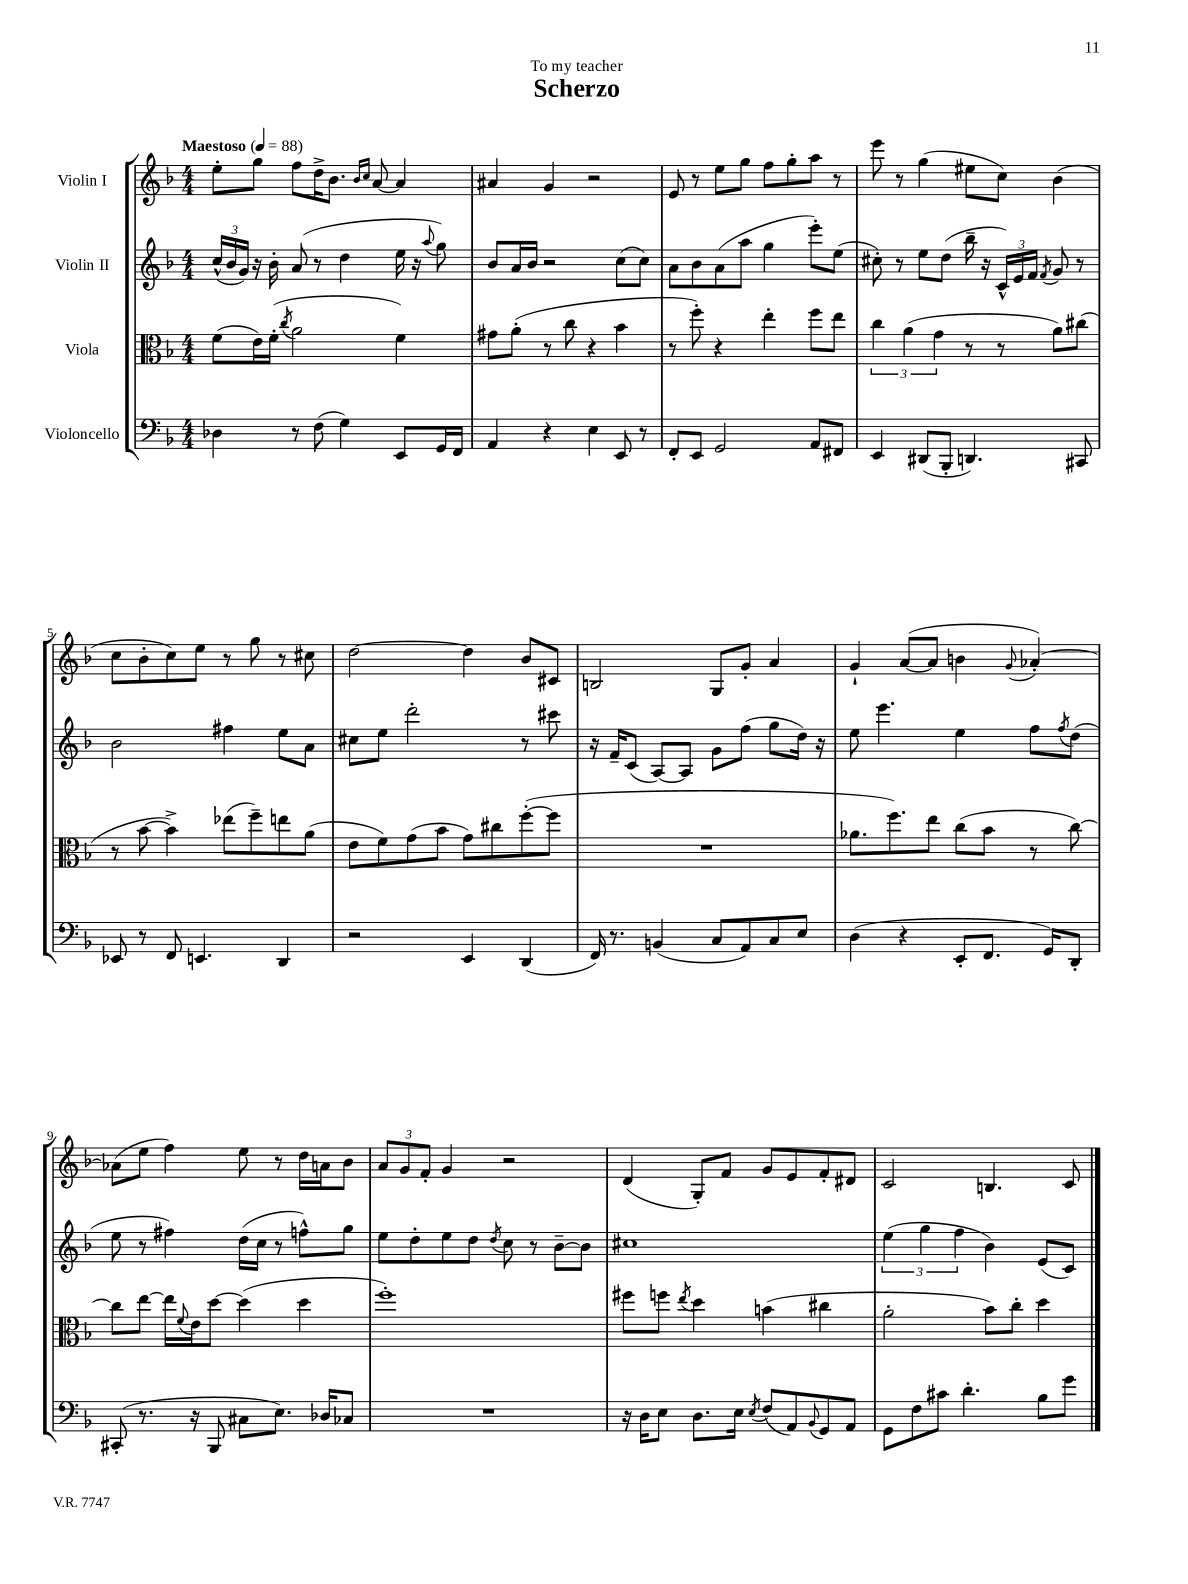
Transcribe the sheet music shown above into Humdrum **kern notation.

**kern	**kern	**kern	**kern
*part4	*part3	*part2	*part1
*staff4	*staff3	*staff2	*staff1
*I"Violoncello	*I"Viola	*I"Violin II	*I"Violin I
*clefF4	*clefC3	*clefG2	*clefG2
*k[b-]	*k[b-]	*k[b-]	*k[b-]
*M4/4	*M4/4	*M4/4	*M4/4
*MM88	*MM88	*MM88	*MM88
=1	=1	=1	=1
!	!	!	!LO:TX:a:B:t=Maestoso
4D-X\	(8f\L	(24cc^^/LL	8ee'\L
.	.	24b-/	.
.	.	24g/JJ)	.
.	16e\L)	16r	8gg\J
.	(16f'\JJ	16b-'\	.
.	8qcc/	.	.
8r	2a\	(8a/	8ff\L
(8F\	.	8r	16dd^\K
.	.	.	8.b-\J
4G\)	.	4dd\	.
.	.	.	16qqb-/LL
.	.	.	16qqcc/JJ
.	.	.	[8a/
8EE/L	4f\)	16ee\	4a/]
.	.	16r	.
.	.	8qqaa/	.
16GG/L	.	8gg\)	.
16FF/JJ	.	.	.
=2	=2	=2	=2
4AA/	8g#X\L	8b-/L	4a#X/
.	(8a'\J	16a/L	.
.	.	16b-/JJ	.
4r	8r	2r	4g/
.	8cc\	.	.
4E\	4r	.	2r
8EE/	4b-\	(8cc\L	.
8r	.	8cc\J)	.
=3	=3	=3	=3
8FF'/L	8r	8a\L	8e/
8EE/J	8ff'\)	8b-\	8r
2GG/	4r	(8a\	8ee\L
.	.	8aa\J	8gg\J
.	4ee'\	4gg\	8ff\L
.	.	.	8gg'\
8AA/L	8ff\L	8eee'\L)	8aa\J
8FF#X/J	8ee\J	(8ee\J	8r
=4	=4	=4	=4
4EE/	6cc\	8cc#X'\)	8eee\
.	.	8r	8r
.	(6a\	.	.
(8DD#X/L	.	8ee\L	(4gg\
.	6g\	.	.
8BBB-'/J	.	(8dd\J	.
4.DDn/)	8r	16bb-~\	8ee#X\L
.	.	16r	.
.	8r	24c^^/LL)	8cc\J)
.	.	24e/	.
.	.	24f/JJ	.
.	.	8qf/	.
.	8a\L)	8g/	(4b-\
8CC#X/	(8cc#X\J	8r	.
!!LO:LB:g=z
=5	=5	=5	=5
8EE-X/	8r	2b-\	8cc\L
8r	[8b-\	.	8b-'\
8FF/	4b-^\])	.	8cc\)
4.EEn/	.	.	8ee\J
.	(8ee-X\L	4ff#X\	8r
.	8ff~\)	.	8gg\
4DD/	8een\	8ee\L	8r
.	(8a\J	8a\J	8cc#X\
=6	=6	=6	=6
2r	8e\L	8cc#X\L	[2dd\
.	8f\)	8ee\J	.
.	(8g\	2ddd'\	.
.	8b-\J	.	.
4EE/	8g\L)	.	4dd\]
.	8cc#X\	.	.
(4DD/	([8ff'\	8r	8b-/L
.	8ff\J]	8ccc#X\	8c#X/J
=7	=7	=7	=7
16FF/)	1r	16r	2Bn/
8.r	.	16f~/KL	.
.	.	(8c/J	.
(4BBn/	.	[8A/L)	.
.	.	8A/J]	.
8C/L	.	8g\L	8G/L
8AA/)	.	(8ff\J	8g'/J
8C/	.	8gg\L	4a/
8E/J	.	16dd\Jk)	.
.	.	16r	.
=8	=8	=8	=8
(4D\	8.a-X\L	8ee\	4g`/
.	.	4.eee\	.
.	8.ff\)	.	.
4r	.	.	([8a/L
.	8ee\J	.	8a/J]
8EE'/L	(8cc\L	4ee\	4bn\
8.FF/J	8b-\J	.	.
.	.	.	8qqg/
.	8r	8ff\L	[4a-X'/)
16GG/KL)	.	.	.
.	.	8qff/	.
8DD'/J	[8cc\)	(8dd\J	.
!!LO:LB:g=z
=9	=9	=9	=9
(8CC#X'/	8cc\L]	8ee\	(8a-X\L]
8.r	[8ee\J	8r	8ee\J
.	16ee\LL]	4ff#X\)	4ff\)
.	8qqf/	.	.
16r	16e\J	.	.
8BBB-/	[8dd\J	.	.
8C#X\L	(4dd\]	(16dd\LL	8ee\
.	.	16cc\JJ	.
8.E\J)	.	8r	8r
.	4dd\	8ffn^^\L)	16dd\LL
16D-X/KL	.	.	16an\J
8C-X/J	.	8gg\J	8b-\J
=10	=10	=10	=10
1r	1ff')	8ee\L	12a/L
.	.	.	12g/
.	.	8dd'\	.
.	.	.	12f'/J
.	.	8ee\	4g/
.	.	8dd\J	.
.	.	8qdd/	.
.	.	8cc\	2r
.	.	8r	.
.	.	[8b-~\L	.
.	.	8b-\J]	.
=11	=11	=11	=11
16r	8ff#X\L	1cc#X	(4d/
16D\KL	.	.	.
8E\J	8ffn\J	.	.
.	8qee/	.	.
8.D\L	4dd\	.	8G'/L)
.	.	.	8f/J
16E\Jk	.	.	.
8qE/	.	.	.
(8F/L	(4bn\	.	8g/L
8AA/)	.	.	8e/
8qqBB-/	.	.	.
8GG/	4cc#X\	.	8f'/
8AA/J	.	.	8d#X/J
=12	=12	=12	=12
8GG\L	2a'\	(6ee\	2c/
8F\	.	.	.
.	.	6gg\	.
8c#X\J	.	.	.
.	.	6ff\	.
4.d'\	.	.	.
.	8b-\L)	4b-\)	4.Bn/
.	8cc'\J	.	.
8B-\L	4dd\	(8e/L	.
8g\J	.	8c/J)	8c/
==	==	==	==
*-	*-	*-	*-
